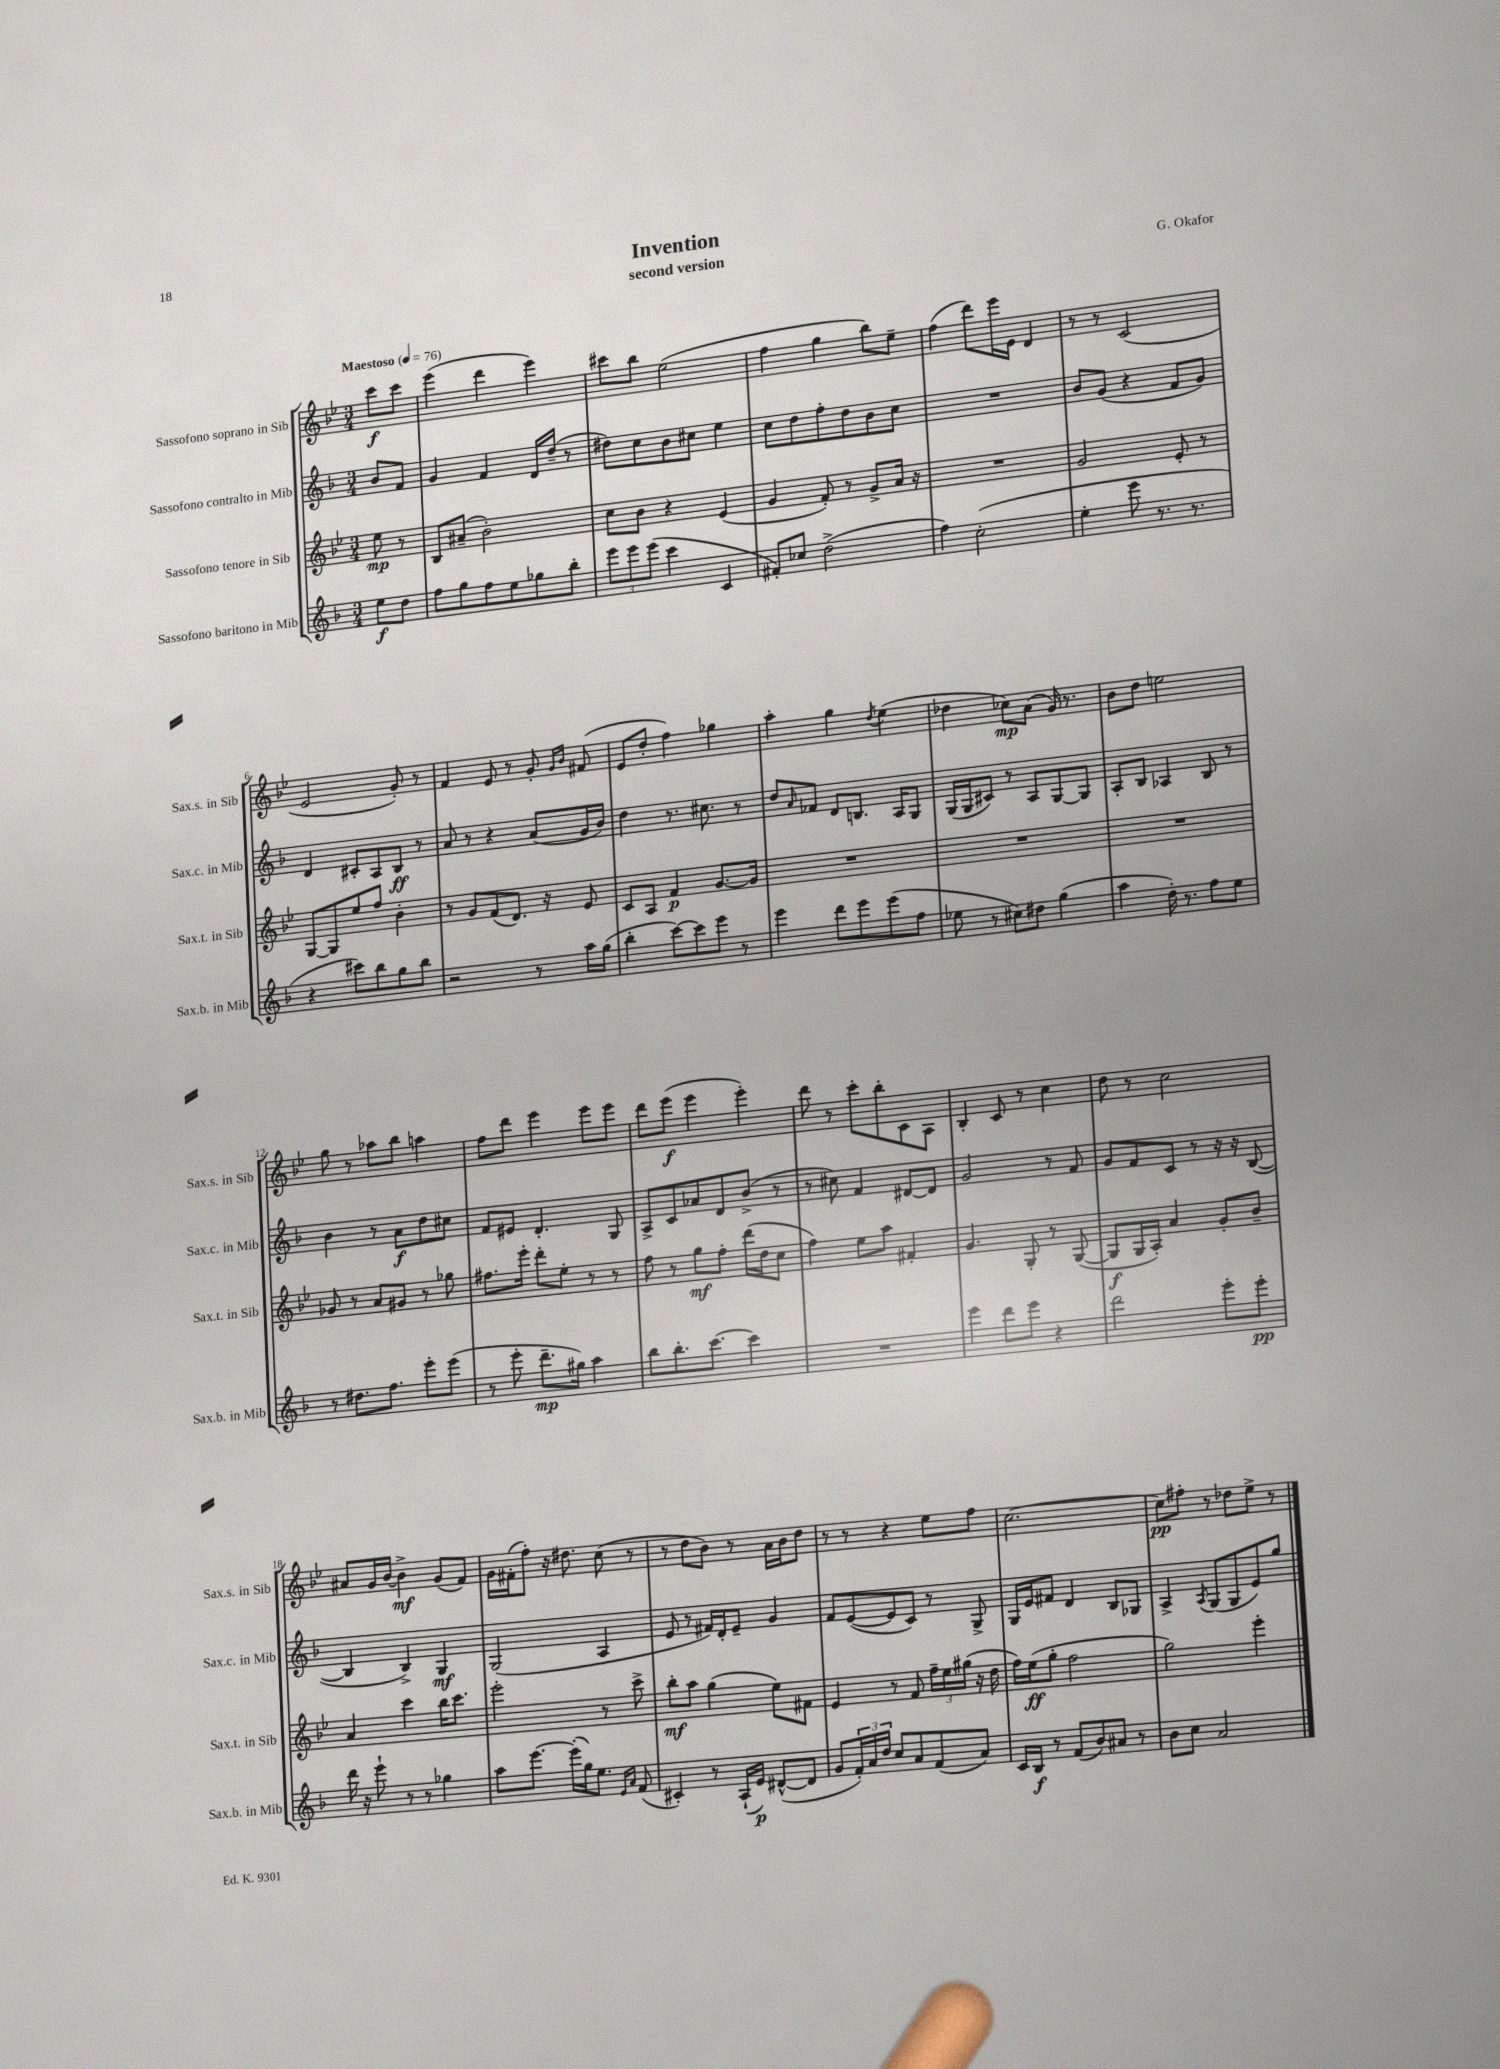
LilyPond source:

\header { title = "Invention" composer = "G. Okafor" subtitle = "second version" }
<<
\new StaffGroup <<
\new Staff = "s0" \with { instrumentName = "Sassofono soprano in Sib" shortInstrumentName = "Sax.s. in Sib" } {
    \clef treble \key bes \major \numericTimeSignature \time 3/4 \partial 4 \tempo "Maestoso" 4 = 76
    c'''8\f c'''8 |
    ees'''4( d'''4 ees'''4) |
    cis'''8 bes''8 ees''2( |
    f''4 g''4 bes''8) ees''8-- |
    f''4( d'''8) ees'''16 ees'16 d'4 |
    r8 r8 c'2( |
    ees'2 g'8-.) r8 |
    f'4 ees'8 r8 g'8-. \grace { g'16 bes'16 } fis'8( |
    ees'8 d''8-. f''4) ges''4 |
    a''4-. g''4 \acciaccatura { d''8 } ees''4( |
    des''4 ces''8\mp) a'8( g'16) r8. |
    bes'8 d''8 e''2 |
    g''8 r8 aes''8 bes''8 a''4 |
    f''8 d'''8 ees'''4 ees'''8 ees'''8 |
    d'''8 ees'''8\f( ees'''4 ees'''4-.) |
    d'''8 r8 c'''8-. bes''8-. c'8 a8 |
    bes4-. c'8 r8 c''4 |
    d''8 r8 c''2 |
    ais'8 g'16 bes'16~ bes'4->\mf g'8( f'8) |
    g'16 fis'16-.( f''8-.) r16 dis''8. c''8( r8 |
    r8 d''8 bes'8) r8 a'16 bes'16 d''8 |
    r8 r8 r4 ees''8 f''8 |
    c''2.~ |
    c''8\pp fis''8-. r8 des''8 ees''8-> r8 \bar "|." |
}
\new Staff = "s1" \with { instrumentName = "Sassofono contralto in Mib" shortInstrumentName = "Sax.c. in Mib" } {
    \clef treble \key f \major \numericTimeSignature \time 3/4 \partial 4
    bes'8 f'8 |
    g'4 f'4 d'16 d''16--( r8 |
    dis''8) c''8 bes'8 cis''8 e''4 |
    c''8 d''8 f''8-. d''8 bes'8 c''8 |
    R2. |
    bes'8 g'8( r4 f'8 g'8) |
    d'4 cis'8-. a8 bes8\ff r8 |
    a'8 r8 r4 a'8( g'16 bes'16) |
    d''4 r8. cis''8. r8 |
    d''8 \grace { a'16 } fes'8 d'8 b8. a16 g8 |
    g16( g16 cis'8) r8 a8 g8~ g8 |
    a8-. bes8 aes4 bes8 r8 |
    bes'4 r8 a'8\f d''8 cis''8 |
    f'8 eis'8 d'4.-. g8 |
    a8-> c'8 aes'8 d'8 bes'8->( r8 |
    r8 cis''8) f'4 dis'8~ dis'8 |
    g'2 r8 f'8 |
    g'8 f'8 c'8 r8 r16 r16 bes8~( |
    bes4 bes4->) g4\mf |
    g2( a4 |
    e'8 r8 fis'16) d'16-. e'8-- g'4 |
    f'8 e'8~( e'8 c'8) r8 g8-> |
    g16 e'16 fis'8 d'4 bes8 ges8 |
    a4-> \acciaccatura { a8 } g8( g8 e'8) g''8 \bar "|." |
}
\new Staff = "s2" \with { instrumentName = "Sassofono tenore in Sib" shortInstrumentName = "Sax.t. in Sib" } {
    \clef treble \key bes \major \numericTimeSignature \time 3/4 \partial 4
    ees''8\mp r8 |
    bes8 ais'8--( bes'2-.) |
    c''8 bes'8 r4 ees'4( |
    g'4 f'8-.) r8 g'8-> a'16 r16 |
    R2. |
    g'2 ees'8-. r8 |
    g8~ g8 ees''8 f''8 bes'4-. |
    r8 g'8 f'8( d'8.) r16 ees'8 |
    c'8 a8 f'4\p g'8.~ g'16 |
    R2. |
    R2. |
    R2. |
    ges'8 r8 a'8 gis'8 r8 ges''8 |
    fis''8. ees'''16-. d'''8-. ees''8-. r8 r8 |
    f''8 r8 g''8\mf f''8-. d'''16( d''16 c''8 |
    f''4) ees''8 a''8 fis'4-. |
    g'4. g8-. r8 g8~( |
    g8\f g16 a16-.) a'4 g'8-. bes'8-- |
    a'4 c'''4 bes''16 c'''8. |
    ees'''2-. r8 c'''8-> |
    bes''8-.\mf a''8 g''4( ees''8) fis'8 |
    ees'4 r8 f'8 \tuplet 3/2 { f''16-- ees''16 gis''16( } r16 d''16 |
    f''16) ees''16\ff( g''8-. f''2 |
    g''2) ees'''4-. \bar "|." |
}
\new Staff = "s3" \with { instrumentName = "Sassofono baritono in Mib" shortInstrumentName = "Sax.b. in Mib" } {
    \clef treble \key f \major \numericTimeSignature \time 3/4 \partial 4
    e''8\f d''8 |
    f''8 g''8 f''8 e''8 ges''8 bes''8-. |
    \tuplet 3/2 { e'''8 e'''8 e'''8( } c'''4 c'4 |
    fis'8-.) ces''8 d''2->( |
    f''4) c''2-.( |
    e''4-. e'''8 r8. r8. |
    r4 cis'''8) bes''8 g''8 bes''8 |
    r2 r8 a''16 g''16( |
    bes''4-. c'''8~) c'''8 e'''8 r8 |
    e'''4 d'''8 e'''8 e'''8( f''8 |
    ees''8 r8 cis''8) dis''8 g''4( |
    a''4 d''16-.) r8. f''8 e''8 |
    r8 dis''8. f''8. e'''8-. e'''8( |
    r8 e'''8-. d'''8.--\mp gis''16) a''4 |
    bes''8 bes''8.-. c'''8.~ c'''4 |
    R2. |
    e'''4 d'''8 e'''8 r4 |
    d'''2 e'''8-. e'''8-.\pp |
    d'''16 r16 e'''8-! r8 r8 ges''4 |
    a''8 e'''8.~ e'''16-.( g''16) e''8. \grace { e'16 a'16 } f'8( |
    cis'4-.) r8 a16-!( e'16\p) dis'8~-^( dis'8 |
    g'8 \tuplet 3/2 { f'16-.) a'16 d''16 } c''8 a'8 f'8( a'8) |
    c'16 bes16\f r8 f'8( bes'8) ais'8 r8 |
    bes'8 c''8 a'2 \bar "|." |
}
>>
>>
